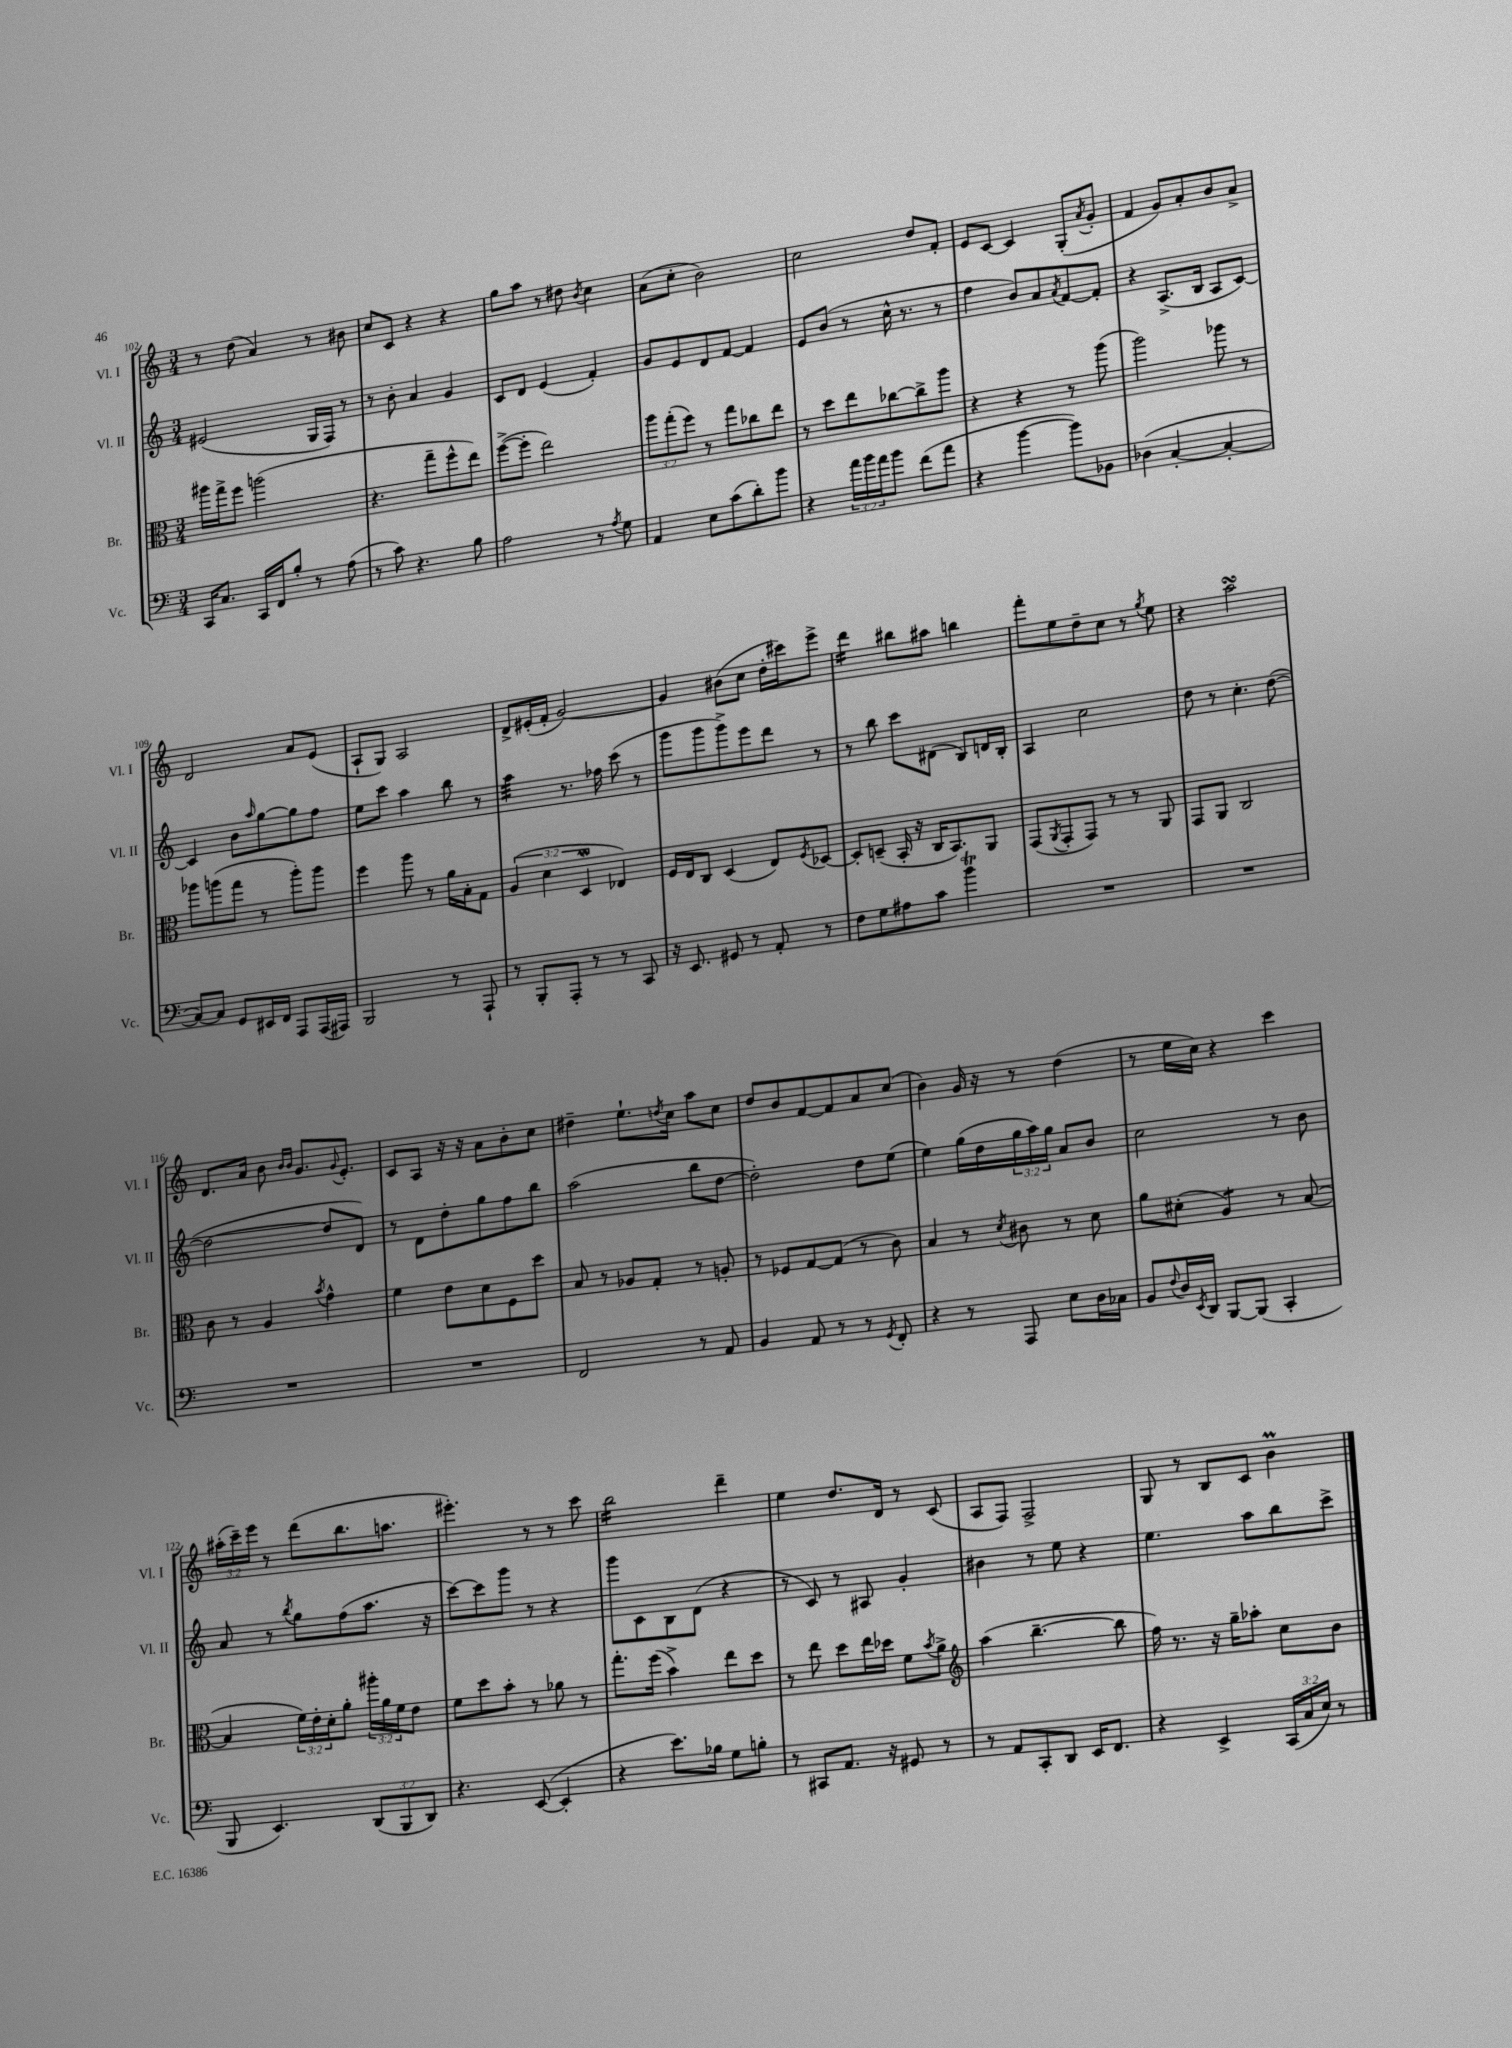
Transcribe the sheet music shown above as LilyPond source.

<<
\new StaffGroup <<
\new Staff = "s0" \with { instrumentName = "Vl. I" shortInstrumentName = "Vl. I" } {
    \clef treble \key c \major \numericTimeSignature \time 3/4 \override Staff.TupletNumber.text = #tuplet-number::calc-fraction-text
    r8 d''8( a'4) r8 bis'8 |
    c''8 c'8 r4 r4 |
    g''8 a''8 r8 dis''8 \acciaccatura { b'8 } c''4 |
    a'8( c''8-. b'2) |
    c''2 d''8 f'8-. |
    e'8 c'8~ c'4 g8-.( \acciaccatura { a'8 } g'8-. |
    f'4 g'8) a'8-. b'8 a'8-> |
    d'2 a'8 e'8( |
    a8-! g8) a2 |
    d'8-> eis'16-.( f'16-. g'2~) |
    g'4 bis'8( c''8 d''16-. cis'''16) e'''8-> |
    d'''4:16 bis''8 ais''8 b''4 |
    f'''8-. e''8 d''8-- c''8 r8 \acciaccatura { g''8 } e''8 |
    r4 a''2\turn |
    d'8. a'16 b'8 \grace { b'16 b'16 } g'8. \appoggiatura { g'8 } e'8.-. |
    c'8 a8 r16 r16 a'8 b'8-. c''8 |
    dis''4-- e''8.-! \acciaccatura { d''8 } c''16 a''8 c''8 |
    d''8 b'8 f'8~ f'8 a'8 c''8( |
    b'4) g'16 r16 r8 d''4( |
    r8 e''16 c''16) r4 c'''4 |
    \tuplet 3/2 { ais''16-.( c'''16--) e'''16 } r8 d'''8( b''8. a''8. |
    eis'''4.-.) r8 r8 c'''8 |
    b''2:16 d'''4-- |
    e''4 d''8. d'16 r8 c'8( |
    a8 f8) f2-> |
    g8 r8 b8 c'8 b'4\prall \bar "|." |
}
\new Staff = "s1" \with { instrumentName = "Vl. II" shortInstrumentName = "Vl. II" } {
    \clef treble \key c \major \numericTimeSignature \time 3/4 \override Staff.TupletNumber.text = #tuplet-number::calc-fraction-text
    eis'2( g16 f16) r8 |
    r8 b'8-. a'4 g'4 |
    c'8 d'8 e'4( f'4-.) |
    g'8 e'8 d'8 f'8~ f'4 |
    e'8 b'8( r8 c''16-^ r8. r8 |
    f''4 b'8) a'8 \acciaccatura { a'8 } f'8~ f'8-. |
    r4 a8.->( b16 a8 c'8~) |
    c'4 b'8 \grace { a''16 } g''8~ g''8 f''8 |
    e''8 c'''8 a''4 b''8 r8 |
    a''4:32 r8. fes''16 c'''8( r8 |
    g'''8 g'''8 g'''8->) e'''8 d'''8 r8 |
    r8 b''8 c'''8 dis'8( b8) d'16 b16-. |
    a4 c''2 |
    d''8 r8 c''4.-. d''8~( |
    d''2~ d''8 d'8) |
    r8 d'8 d''8-. g''8 f''8 b''8 |
    a''2( b''8 d''8~ |
    d''2-.) d''8 e''8( |
    e''4) g''16( d''16 \tuplet 3/2 { g''16 a''16) g''16 } a'8 b'8 |
    c''2 r8 b'8 |
    a'8 r8 \acciaccatura { b''8 } g''8 f''8( a''8. r16 |
    c'''8~) c'''8 g'''8 r8 r4 |
    g'''8 c'8 b8 d'8( r4 |
    r8 c'8) r8 ais8 g'4-. |
    bis'4 r8 e''8 r4 |
    e''4. a''8 b''8 c'''8-> \bar "|." |
}
\new Staff = "s2" \with { instrumentName = "Br." shortInstrumentName = "Br." } {
    \clef alto \key c \major \numericTimeSignature \time 3/4 \override Staff.TupletNumber.text = #tuplet-number::calc-fraction-text
    ais''16 g''16-> f''8 a''2( |
    r4. g''8-- f''8-^ e''8) |
    f''8~->( f''8-. e''2) |
    \tuplet 3/2 { a''8 g''8-.( f''8) } r8 g''8 ces''8 e''8 |
    r8 d''8 e''8 ces''8~ ces''8-> a''8 |
    r4 r4 r8 a''8( |
    a''2) aes''8 r8 |
    aes''8 a''8( g''8 r8 a''8-.) a''8 |
    f''4 a''8 r8 a'16 b16-. g8 |
    \tuplet 3/2 { a4( d'4 d4\mordent } ees4) |
    f16 e16 c8 d4( e8) \acciaccatura { f8 } des8~ |
    des8-. d8--( b,16-. r16 c16 b,8.) a,8 |
    g,8( \acciaccatura { a,8 } g,8-. g,8) r8 r8 a,8 |
    g,8 a,8 c2 |
    c'8 r8 a4 \acciaccatura { b'8 } g'4-^ |
    f'4 e'8 d'8 f8 d''8 |
    b8 r8 aes8 g8-. r8 a8-. |
    r8 fes8 g8~ g8( r8 c'8) |
    b4 r8 \acciaccatura { d'8 } cis'8 r8 d'8 |
    a'8 dis'8-.( a4:8) r8 b8~( |
    b4 \tuplet 3/2 { f'16) e'16-. d'16-. } a'8-. \tuplet 3/2 { ais''16-. a'16 f'16 } e'8 |
    f'8 d''8 b'8-. r8 aes'8 r8 |
    g''8.-. f''16( b'4->) e''8 d''8 |
    r8 e''8 d''8 e''16 des''16 f'8 \acciaccatura { b'8 } a'8-> |
    \clef treble a''4( b''4.~-- b''8 |
    f''16) r8. r16 g''16-- aes''8-. c''8 b'8 \bar "|." |
}
\new Staff = "s3" \with { instrumentName = "Vc." shortInstrumentName = "Vc." } {
    \clef bass \key c \major \numericTimeSignature \time 3/4 \override Staff.TupletNumber.text = #tuplet-number::calc-fraction-text
    c,16 c8. c,16 f,16 b8-. r8 a8( |
    r8 c'8) r4. b8 |
    a2 r8 \acciaccatura { a8 } g8 |
    a,4 e8 c'8( d'8-.) b'8 |
    r4 \tuplet 3/2 { a'16 b'16 a'16 } b'8 f'8( a'8 |
    r4 b'4~ b'8) bes,8 |
    des4( c4~-. c4~-. |
    c8~) c8 g,8 eis,16 f,16 a,,8 a,,16( ais,,16) |
    b,,2 r8 a,,8-! |
    r8 b,,8-. a,,8-. r8 r8 c,8 |
    r16 e,8. gis,8 r8 a,8-. r8 |
    f8 g8 ais8 c'8 b'4\trill |
    R2. |
    R2. |
    R2. |
    R2. |
    f,2 r8 a,8 |
    b,4 a,8 r8 r8 \acciaccatura { g,8 } f,8-. |
    r4 r8 a,,8 e8 d16 ces16 |
    b,8 \appoggiatura { f8 } d16 \acciaccatura { e,8 } d,16 b,,8~ b,,8( c,4-. |
    b,,8 e,4.) \tuplet 3/2 { d,8( b,,8 d,8) } |
    r4. e,8~( e,4-. |
    r4 e'8.) bes16 g8 b8-. |
    r8 cis,8 a,8. r16 gis,8 r8 |
    r8 a,8 c,8-. d,8 e,16 f,8. |
    r4 e,4-> \tuplet 3/2 { c,16( c16 e16) } r8 \bar "|." |
}
>>
>>
\layout { \context { \Score currentBarNumber = #102 } }
